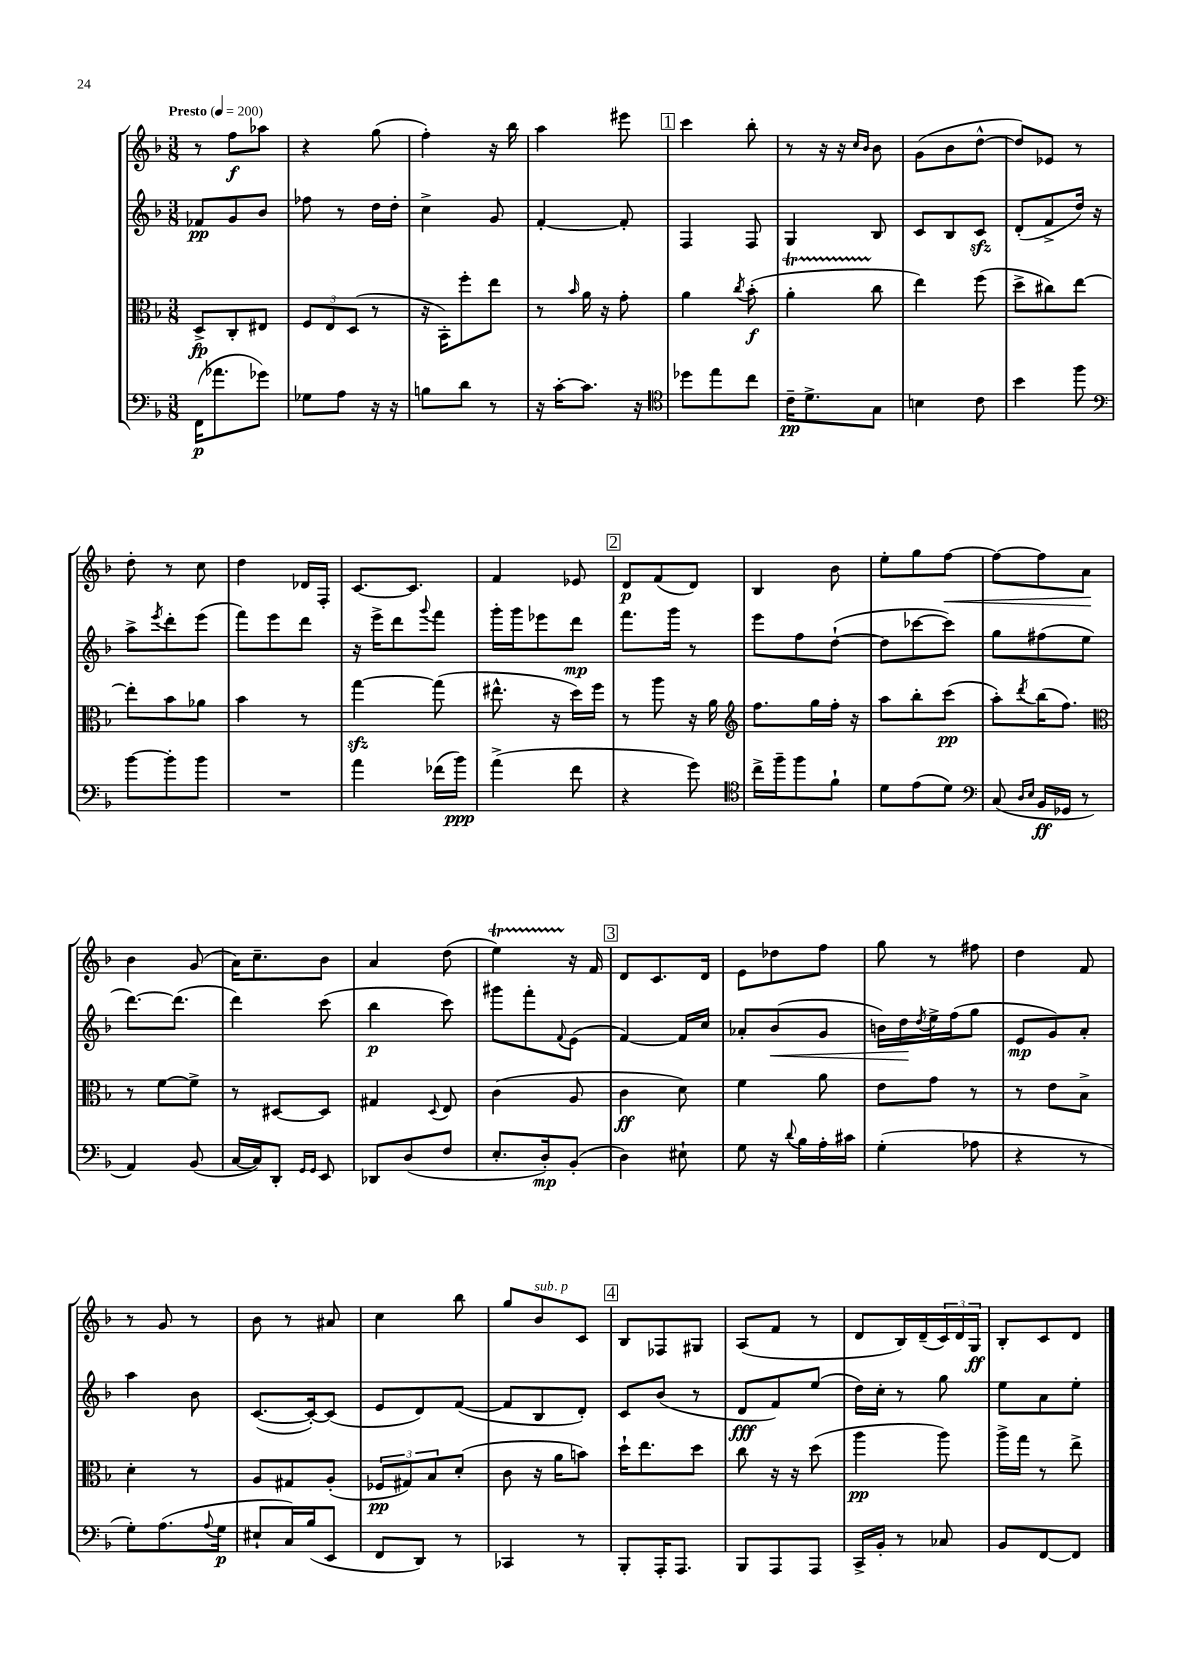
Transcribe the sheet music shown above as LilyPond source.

<<
\new StaffGroup <<
\new Staff = "s0" {
    \clef treble \key f \major \numericTimeSignature \time 3/8 \tempo "Presto" 4 = 200
    r8 f''8\f aes''8 |
    r4 g''8( |
    f''4-.) r16 bes''16 |
    a''4 eis'''8 |
    \mark \markup { \box "1" } c'''4 bes''8-. |
    r8 r16 r16 \grace { c''16 bes'16 } bes'8 |
    g'8( bes'8 d''8~-^ |
    d''8) ees'8 r8 |
    d''8-. r8 c''8 |
    d''4 des'16 f16-. |
    c'8.~ c'8. |
    f'4 ees'8 |
    \mark \markup { \box "2" } d'8\p f'8( d'8) |
    bes4 bes'8 |
    e''8-. g''8 f''8~\< |
    f''8~ f''8 a'8\! |
    bes'4 g'8( |
    a'16) c''8.-- bes'8 |
    a'4 d''8( |
    e''4\startTrillSpan) r16\stopTrillSpan f'16 |
    \mark \markup { \box "3" } d'8 c'8. d'16 |
    e'8 des''8 f''8 |
    g''8 r8 fis''8 |
    d''4 f'8 |
    r8 g'8 r8 |
    bes'8 r8 ais'8 |
    c''4 bes''8 |
    g''8 bes'8^\markup { \italic "sub. p" } c'8 |
    \mark \markup { \box "4" } bes8 fes8 gis8 |
    a8( f'8 r8 |
    d'8 bes16) d'16--( \tuplet 3/2 { c'16) d'16 g16\ff } |
    bes8-. c'8 d'8 \bar "|." |
}
\new Staff = "s1" {
    \clef treble \key f \major \numericTimeSignature \time 3/8
    fes'8\pp g'8 bes'8 |
    fes''8 r8 d''16 d''16-. |
    c''4-> g'8 |
    f'4~-. f'8-. |
    \mark \markup { \box "1" } f4 f8 |
    g4 bes8 |
    c'8 bes8 c'8\sfz |
    d'8-.( f'8-> d''16) r16 |
    a''8-> \acciaccatura { e'''8 } d'''8-. e'''8( |
    f'''8) e'''8 d'''8 |
    r16 e'''16-> d'''8 \appoggiatura { g'''8 } f'''8 |
    g'''16-. g'''16 ees'''8 d'''8\mp |
    \mark \markup { \box "2" } f'''8. g'''16 r8 |
    e'''8 f''8 d''8~-!( |
    d''8 ces'''8~ ces'''8) |
    g''8 fis''8( e''8 |
    d'''8.~) d'''8.( |
    d'''4) c'''8( |
    bes''4\p c'''8) |
    gis'''8 f'''8-. \appoggiatura { f'8 } e'8( |
    \mark \markup { \box "3" } f'4~) f'16 c''16 |
    aes'8-. bes'8\<( g'8 |
    b'16) d''16\! \acciaccatura { d''8 } e''16-> f''16( g''8 |
    e'8\mp g'8) a'8-. |
    a''4 bes'8 |
    c'8.~( c'16~-.) c'8( |
    e'8 d'8) f'8~( |
    f'8 bes8 d'8-.) |
    \mark \markup { \box "4" } c'8 bes'8( r8 |
    d'8\fff f'8) e''8( |
    d''16) c''16-. r8 g''8 |
    e''8 a'8 e''8-. \bar "|." |
}
\new Staff = "s2" {
    \clef alto \key f \major \numericTimeSignature \time 3/8
    d8->\fp c8-. eis8 |
    \tuplet 3/2 { f8 e8 d8( } r8 |
    r16 bes,16-.) f''8-. e''8 |
    r8 \grace { bes'16 } a'16 r16 g'8-. |
    \mark \markup { \box "1" } a'4 \acciaccatura { c''8 } bes'8-.\f( |
    a'4-.\startTrillSpan c''8\stopTrillSpan |
    e''4) f''8( |
    d''8-> cis''8) e''8~ |
    e''8-. bes'8 aes'8 |
    bes'4 r8 |
    g''4~\sfz g''8( |
    eis''8.-^ r16 d''16) f''16 |
    \mark \markup { \box "2" } r8 a''8 r16 a'16 |
    \clef treble f''8. g''16 f''16-. r16 |
    a''8 bes''8-. c'''8\pp( |
    a''8-.) \acciaccatura { d'''8 } bes''16( f''8.) |
    \clef alto r8 f'8~ f'8-> |
    r8 dis8~ dis8 |
    gis4 \appoggiatura { d8 } e8 |
    c'4( a8 |
    \mark \markup { \box "3" } c'4\ff d'8) |
    f'4 a'8 |
    e'8 g'8 r8 |
    r8 e'8 bes8-> |
    d'4-. r8 |
    a8 gis8 a8-.( |
    \tuplet 3/2 { fes8\pp gis8) bes8 } d'8-.( |
    c'8 r16 a'16 b'8) |
    \mark \markup { \box "4" } d''16-! e''8. d''8 |
    c''8 r16 r16 d''8( |
    a''4\pp a''8) |
    a''16-> g''16 r8 e''8-> \bar "|." |
}
\new Staff = "s3" {
    \clef bass \key f \major \numericTimeSignature \time 3/8
    f,16\p( aes'8. ges'8) |
    ges8 a8 r16 r16 |
    b8 d'8 r8 |
    r16 c'16~-. c'8. r16 |
    \mark \markup { \box "1" } \clef tenor des''8 e''8 c''8 |
    c'16--\pp d'8.-> g8 |
    b4 c'8 |
    bes'4 f''8 |
    \clef bass bes'8~ bes'8-. bes'8 |
    R4. |
    a'4 fes'16( bes'16\ppp) |
    a'4->( f'8 |
    \mark \markup { \box "2" } r4 g'8) |
    \clef tenor c''16-> f''16-- f''8 f'8-! |
    d'8 e'8( d'8) |
    \clef bass c8( \grace { d16 e16 } bes,16\ff ges,16 r8 |
    a,4) bes,8( |
    c16~ c16) d,8-. \grace { g,16 g,16 } e,8 |
    des,8 d8( f8 |
    e8.-. d16-.\mp) bes,8-.( |
    \mark \markup { \box "3" } d4) eis8-! |
    g8 r16 \appoggiatura { d'8 } bes16 a16-. cis'16 |
    g4-.( aes8 |
    r4 r8 |
    g8-.) a8.( \appoggiatura { a8 } g16\p |
    eis8-! c16) bes16( e,8 |
    f,8 d,8) r8 |
    ces,4 r8 |
    \mark \markup { \box "4" } bes,,8-. a,,16-. a,,8. |
    bes,,8 a,,8 a,,8 |
    c,16-> bes,16-. r8 ces8 |
    bes,8 f,8~ f,8 \bar "|." |
}
>>
>>
\layout { \context { \Score \remove "Bar_number_engraver" } }
